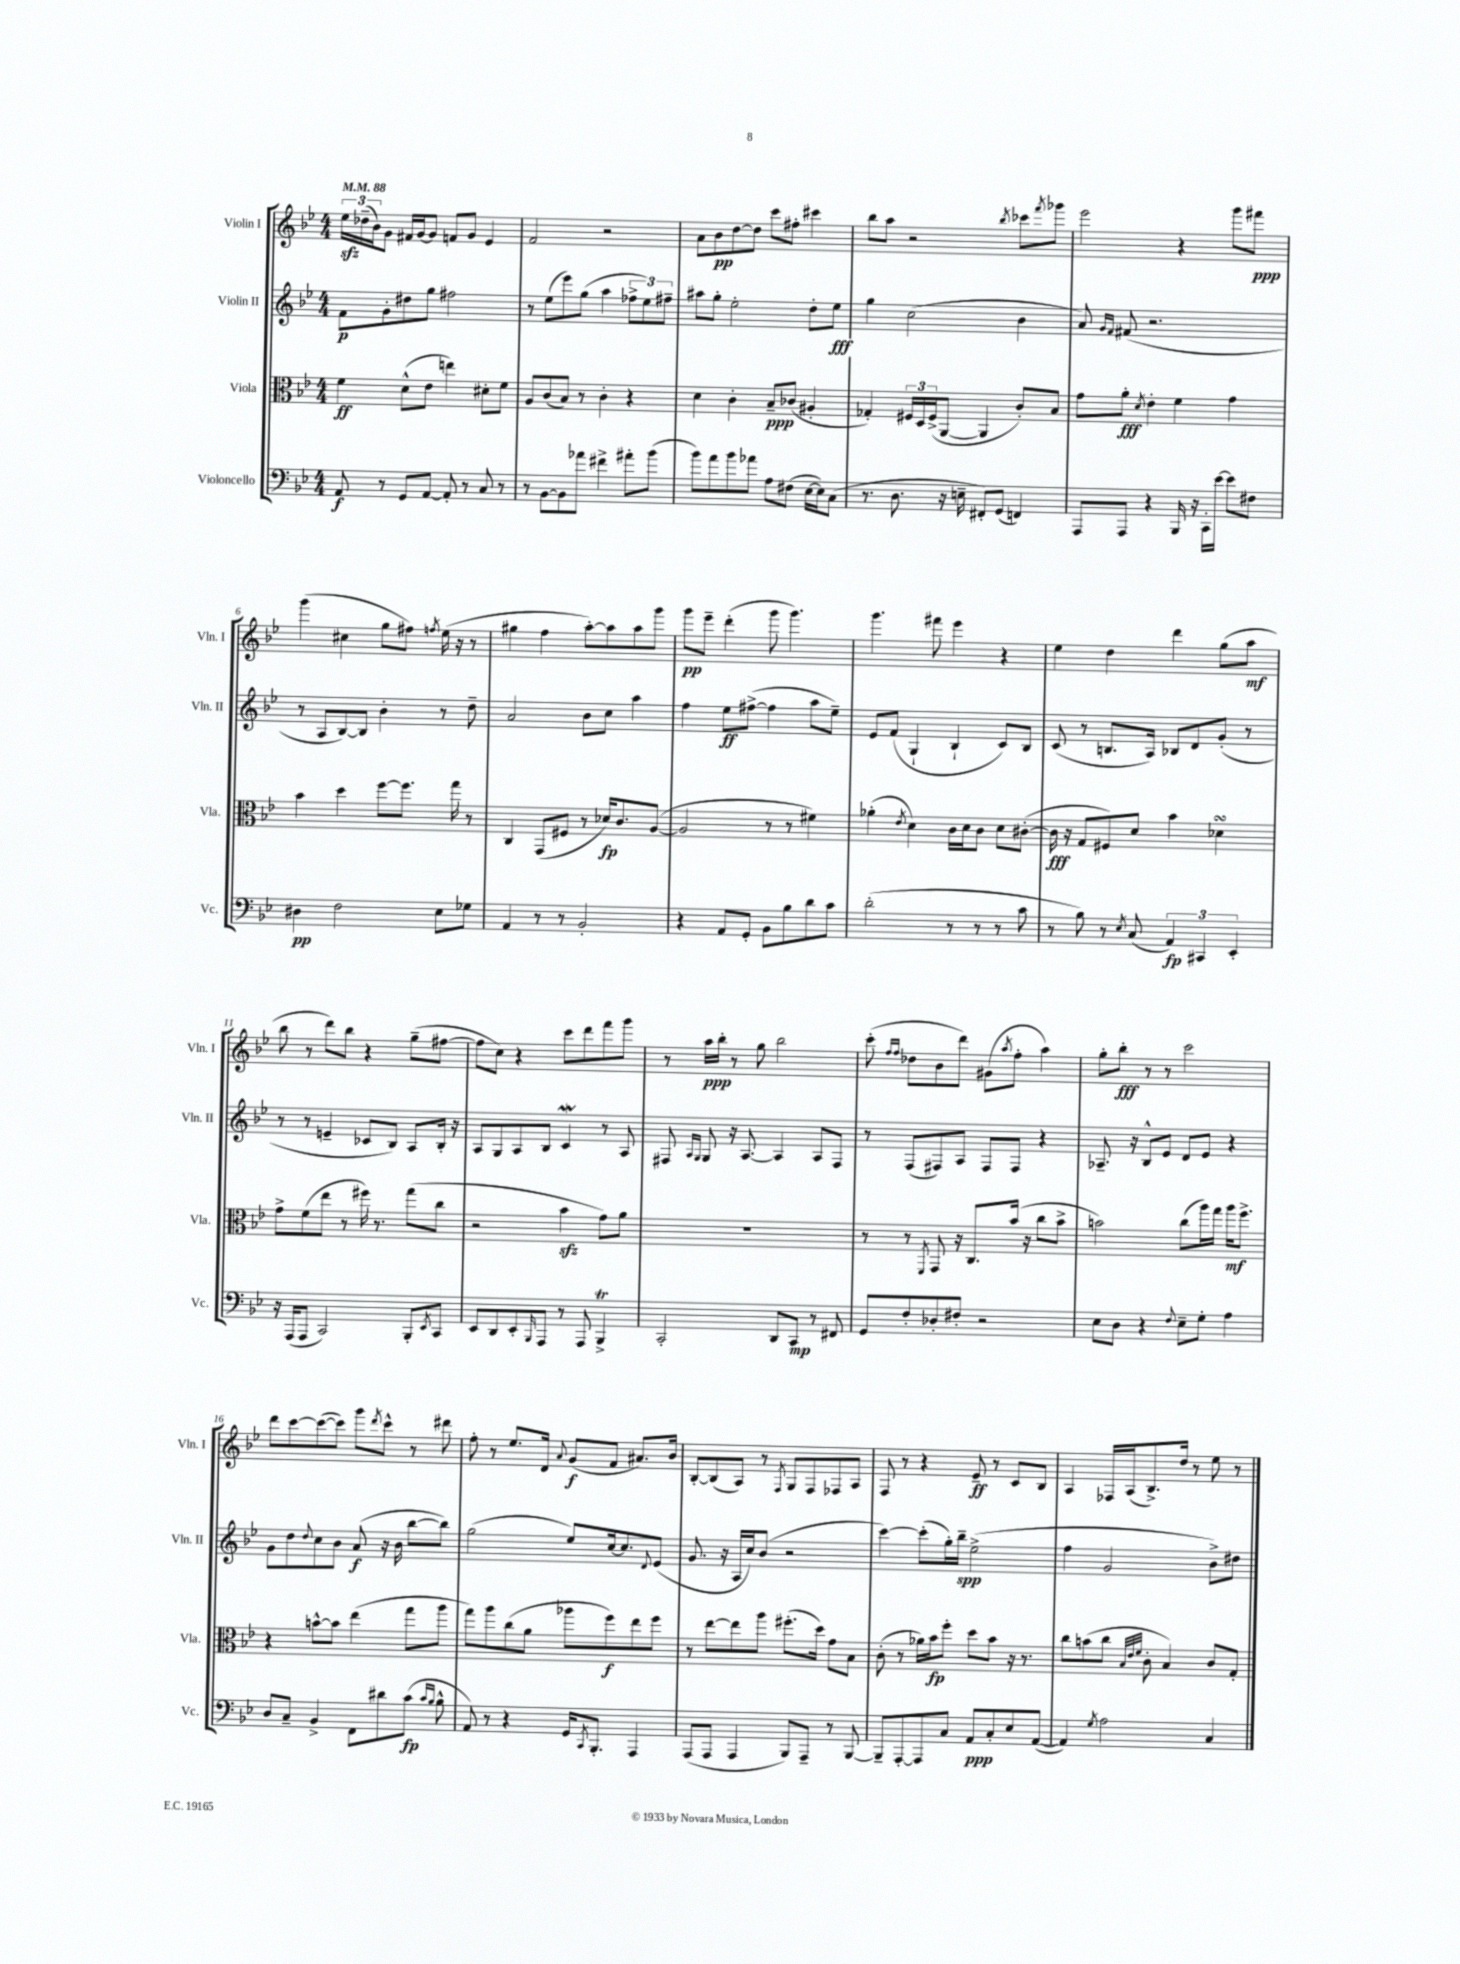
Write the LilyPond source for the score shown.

<<
\new StaffGroup <<
\new Staff = "s0" \with { instrumentName = "Violin I" shortInstrumentName = "Vln. I" } {
    \clef treble \key bes \major \numericTimeSignature \time 4/4 \tempo 4 = 88
    \tuplet 3/2 { ees''16\sfz des''16--( bes'16) } g'8 fis'16 g'16~ g'8 f'8 g'8 ees'4 |
    f'2 r2 |
    a'8 bes'8\pp d''8~ d''8 c'''8 fis''8-. cis'''4 |
    bes''8 a''8 r2 \acciaccatura { bes''8 } ces'''8 \acciaccatura { f'''8 } ges'''8 |
    ees'''2 r4 g'''8 fis'''8\ppp |
    g'''4( cis''4 g''8 fis''8) \acciaccatura { f''8 } ees''16( r16 r8 |
    gis''4 f''4 a''8~-.) a''8 a''8 g'''8 |
    g'''8\pp ees'''8-- d'''4-.( g'''8 g'''4.) |
    g'''4. fis'''8 ees'''4 r4 |
    ees''4 d''4 d'''4 g''8( a''8\mf |
    bes''8 r8 d'''8) bes''8 r4 g''8--( fis''8~ |
    fis''8 c''8) r4 c'''8 d'''8 f'''8 g'''8 |
    r8 a''16\ppp bes''16-. r8 g''8 bes''2 |
    c'''8-.( \grace { f''16 f''16 } des''8 bes'8 d'''8) gis'8( \acciaccatura { a''8 } f''8-. a''4) |
    g''8-. bes''8-.\fff r8 r8 c'''2 |
    d'''8 c'''8~ c'''8~( c'''8) g'''8 \acciaccatura { d'''8 } c'''8-^ r8 dis'''8 |
    f''8-. r8 ees''8. d'16 \appoggiatura { a'8 } g'8\f( f'8 ais'8.) bes'16 |
    bes8~-. bes8( a8) r8 \acciaccatura { f8 } g8 f8 fes8 a8 |
    f8 r8 r4 ees'8--\ff r8 c'8 bes8 |
    a4 fes16 a16( bes8.->) d''16 r8 ees''8 r8 \bar "|." |
}
\new Staff = "s1" \with { instrumentName = "Violin II" shortInstrumentName = "Vln. II" } {
    \clef treble \key bes \major \numericTimeSignature \time 4/4
    f'8\p g'8-. dis''8 g''8 fis''2 |
    r8 ees''8( ees'''8) g''8( a''4 \tuplet 3/2 { fes''8-> ees''8) fis''8-- } |
    ais''8 g''8-. ees''2-. d''8-. ees''8\fff |
    g''4 c''2( bes'4 |
    a'8) \grace { g'16 f'16 } fis'8( r2. |
    r8 a8 bes8~) bes8 bes'4-. r8 d''8-- |
    a'2 bes'8 c''8 a''4 |
    f''4 ees''8\ff fis''8~->( fis''4 a''8 ees''8--) |
    ees'8 f'8( g4-! bes4-! c'8) bes8 |
    c'8( r8 b8. a16) bes8 d'8 g'8-.( r8 |
    r8 r8 e'4-- ces'8 bes8) a8 bes16-. r16 |
    a8 g8 a8 bes8 c'4\mordent r8 a8 |
    fis8 \grace { a16 g16 } g8 r16 a8.~ a4 a8 fis8 |
    r8 f8( fis8) a8 fis8 fis8 r4 |
    aes8.-- r16 bes8-^ ees'8 d'8 ees'8 r4 |
    g'8 d''8 \appoggiatura { d''8 } c''8 bes'8 a'8\f( r16 bes'16 bes''8~ bes''8) |
    g''2( ees''8) c''16~ c''8. \appoggiatura { d'8 } ees'8( |
    g'8. r16 a16 c''16) bes'8( r2 |
    c'''4~) c'''8-.( g''16-.) bes''16--\spp ees''2->( |
    f''4 g'2 bes'8->) dis''8 \bar "|." |
}
\new Staff = "s2" \with { instrumentName = "Viola" shortInstrumentName = "Vla." } {
    \clef alto \key bes \major \numericTimeSignature \time 4/4
    f'4\ff d'8-^( ees'8 e''4) dis'8-. f'8 |
    a8 c'8( bes8) r8 c'4-. r4 |
    d'4 c'4-. bes8--\ppp ces'8( ais4-. |
    ges4-.) \tuplet 3/2 { fis16 d16 fis16->( } a,8~ a,4 c'8-.) bes8 |
    g'8 a'8-.\fff \acciaccatura { d'8 } ees'4-. f'4 g'4 |
    bes'4 d''4 f''8~ f''8. g''16 r8 |
    c4 g,8( fis8 r8 des'16\fp) c'8. a8~( |
    a2 r8 r8 fis'4) |
    aes'4-.( \acciaccatura { ees'8 } d'4) c'16 d'16 c'8 d'8 cis'8~-.( |
    cis'16\fff r16 g8 fis8) d'8 bes'4 des'4\turn |
    g'8-> f'8( ees''8 r8 fis''16) r8. g''8( c''8 |
    r2 bes'4\sfz g'8) a'8 |
    R1 |
    r8 r8 \acciaccatura { f,8 } g,8 r16 c8. bes'16( r16 c''8 bes'8-> |
    b'2) c''8( a''16) g''16 a''16\mf f''8.-> |
    r4 b'8~-^ b'8 ees''4( g''8 a''8 |
    g''8) a''8 c''8( a'8 aes''8 f''8\f) ees''8 f''8 |
    r8 ees''8~ ees''8 a''8 fis''8.-.( d''16) g'8 bes8 |
    c'8-.( r8 aes'16) bes'16\fp f''8-. d''8 bes'8 r16 r8. |
    c''8 b'8( c''8 \grace { bes32 ees'32 f'32 } c'8-. bes4) c'8 g8-. \bar "|." |
}
\new Staff = "s3" \with { instrumentName = "Violoncello" shortInstrumentName = "Vc." } {
    \clef bass \key bes \major \numericTimeSignature \time 4/4
    a,8\f r8 g,8 a,8~ a,8-. r8 c8 r8 |
    r8 bes,8~ bes,8 aes'8 fis'4-> ais'8-. bes'8( |
    bes'8) a'8 bes'8 aes'8 a8 fis8( ees16~ ees16) c8( |
    r8. d8. r16 e16-- fis,8-.) g,8( f,4) |
    a,,8 a,,8 r4 bes,,16 r16 c,16-. ees'16~ ees'8 fis8 |
    dis4\pp f2 ees8 ges8 |
    a,4 r8 r8 bes,2-. |
    r4 a,8 g,8-. bes,8 bes8 d'8 c'8 |
    d'2-.( r8 r8 r8 c'8 |
    r8 bes8) r8 \acciaccatura { ees8 } c8( \tuplet 3/2 { a,4\fp) cis,4 ees,4-. } |
    r16 a,,16( a,,8 c,2) bes,,8-. \acciaccatura { ees,8 } c,8 |
    ees,8 d,8 ees,8-. \grace { bes,,16 } a,,8 r8 a,,8 bes,,4->\trill |
    c,2-. d,8 c,8\mp r8 fis,8 |
    g,8 f8-. des8-. fis8-. r2 |
    ees8 d8 r4 \appoggiatura { f8 } ees8-- g8-. a4 |
    d8 c8-- bes,4-> f,8 dis'8 c'8\fp( \grace { c'16 bes16 } bes8-^ |
    a,8) r8 r4 g,16 \acciaccatura { c,8 } bes,,8.-. a,,4 |
    a,,8( a,,8 a,,4 bes,,8) a,,8-- r8 bes,,8~ |
    bes,,8-- a,,8~-. a,,8 c8 a,8\ppp c8-. ees8 a,8~( |
    a,4) \acciaccatura { g8 } a2 c4 \bar "|." |
}
>>
>>
